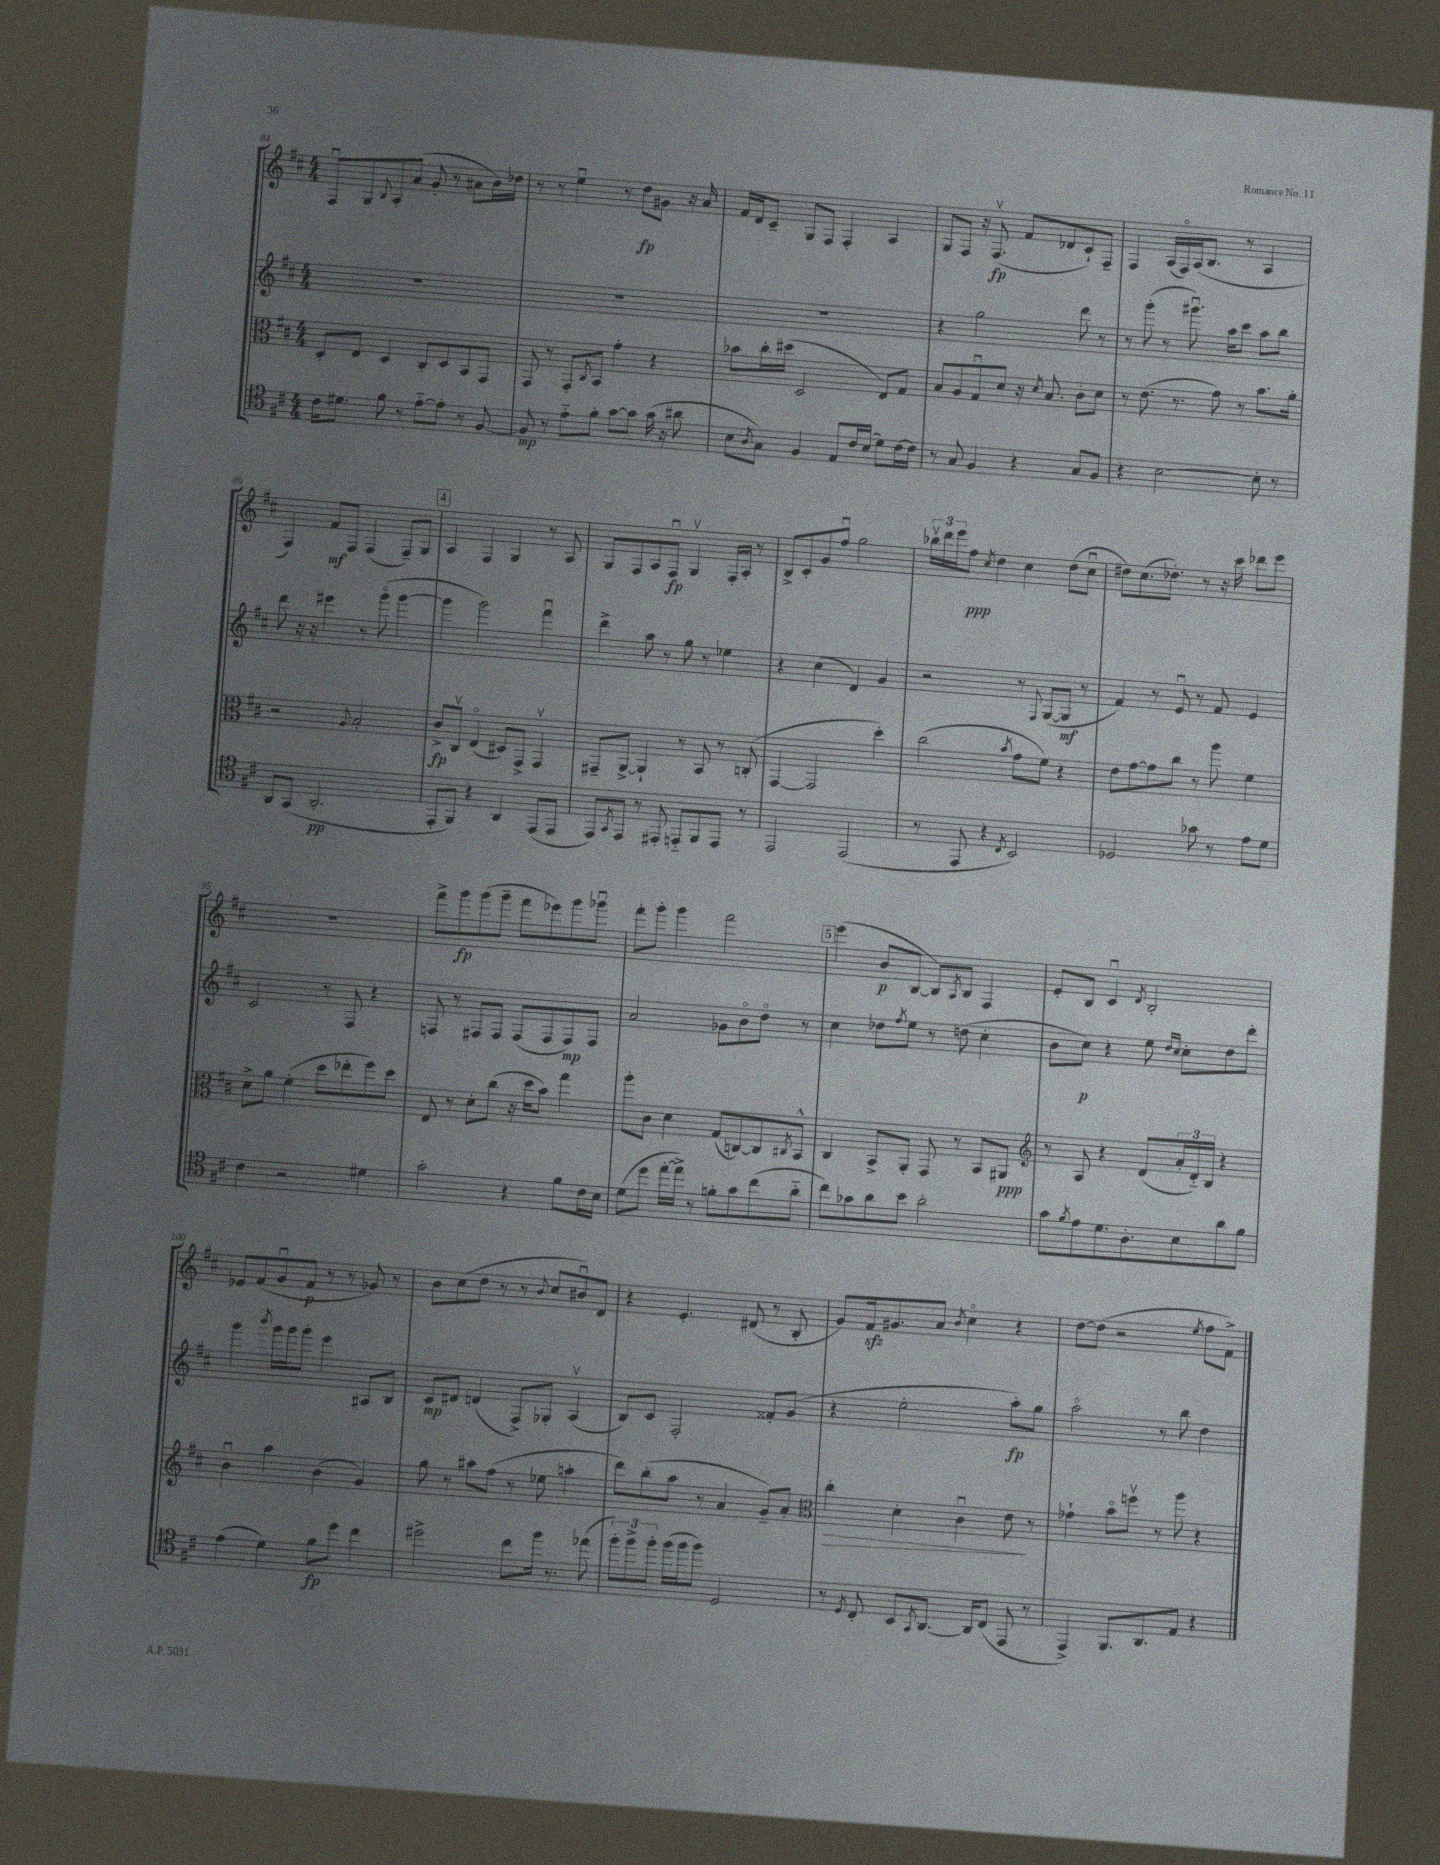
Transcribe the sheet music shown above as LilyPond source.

<<
\new StaffGroup <<
\new Staff = "s0" {
    \clef treble \key d \major \numericTimeSignature \time 4/4
    fis8\downbow g8 \appoggiatura { b8 } a8-. a'8( g'8-. r8 ais'8 b'16) des''16 |
    r8 r8 e''4\downbow r8 d''8\fp gis'8 r16 a'16 |
    fis'16 d'16 cis'8-- g8 fis8 fis4-. a4 |
    g8 fis8 r16 fis8.\upbow\fp( fis'8 des'8 cis'8-!) fis8-- |
    fis4 a16( fis16\flageolet) a16( b8. r8 a4 |
    fis4) fis'8\mf fis8 fis4( fis8--) g8 |
    \mark \markup { \box "4" } a4 fis4 g4 r8 a8 |
    g8 fis8 a8 fis8\downbow\fp g4\upbow fis16-. a16-. r8 |
    b8-> cis'8-. g'8 fis''8\downbow g''2 |
    \tuplet 3/2 { bes''16\upbow d'''16 e'''16 } fis''8\ppp \acciaccatura { cis''8 } d''4 cis''4 d''8( cis''8\downbow |
    dis''8) cis''8.( des''8.-.) r8 r16 cis'''16 des'''8 e'''8 |
    R1 |
    fis'''8-> g'''8\fp g'''8( g'''8-- fis'''8 ees'''8) g'''8 ges'''8\downbow |
    fis'''8-. g'''8-. g'''4 fis'''2 |
    \mark \markup { \box "5" } e'''4( b'8\p b8~ b8) \acciaccatura { a8 } b8 fis4 |
    e'8-. b8 cis'4\downbow \acciaccatura { d'8 } b2-. |
    ees'8 fis'8( g'8\downbow fis'8\p r8 r8 ges'8) r8 |
    b'8 cis''8( d''8 r8 r8 \appoggiatura { b'8 } cis''8 bis'8\downbow) d'8 |
    r4 e'4.-. dis'8( r8 b8-. |
    g'8) fis'16\sfz gis'8. a'8 \acciaccatura { b'8 } cis''4\flageolet r4 |
    d''8~ d''8( r2 \acciaccatura { e''8 } fis''8 fis'8->) \bar "|." |
}
\new Staff = "s1" {
    \clef treble \key d \major \numericTimeSignature \time 4/4
    R1 |
    R1 |
    R1 |
    r4 g''2 d'''8 r8 |
    r8 g'''8-.( r8 gis'''8.\downbow) a''16 cis'''8 a''8 b''8 |
    d'''8 r16 r16 eis'''4 r8 g'''8\flageolet( g'''4~ |
    \mark \markup { \box "4" } g'''4 g'''2) fis'''4\downbow |
    d'''4-> a''8 r8 g''8 r8 ees''4 |
    r4 cis''4( d'4) g'4 |
    r2 r8 \appoggiatura { fis8 } g8~( g8\mf r8 |
    fis'4) r8 e'8\downbow r8 fis'8 e'4 |
    cis'2 r8 fis8 r4 |
    f8 r8 fis8 fis8 fis8( fis8 fis8\mp) fis8 |
    a'2 ges'8 b'8\flageolet d''8\flageolet r8 |
    \mark \markup { \box "5" } cis''4 des''8 \acciaccatura { fis''8 } e''8 r8 d''8( cis''4-. |
    b'8 cis''8\p) r4 e''8 \grace { d''16 cis''16 } cis''8-. d''8 d'''8-. |
    g'''4 \acciaccatura { b'''8 } g'''16 g'''16 g'''8-. e'''4 ais8 b8 |
    cis'8\mp dis'8 d'4( fis8->) ges8-. a4\upbow( |
    b8) cis'8 fis2-. fisis'8-. g'8( |
    r4 e''2-. a''8-.\fp) g''8 |
    a''2\flageolet r8 b''8 d''4 \bar "|." |
}
\new Staff = "s2" {
    \clef alto \key d \major \numericTimeSignature \time 4/4
    d8-. e8 d4 cis8-. d8 b,8 g,8 |
    g,8 r8 g,8-. \acciaccatura { cis8 } b,8 g'4-. r4 |
    bes'8 cis''16-. dis''16( d2 e8) g8 |
    b8 a8 g8\downbow d'8 r16 \acciaccatura { d'8 } b8. cis'8-. d'8 |
    r8 e'8.( r8. g'8) r8 b'8. a'16-. |
    r2 \appoggiatura { a8 } b2-. |
    \mark \markup { \box "4" } cis'8->\fp cis8\upbow e4\flageolet( dis8) g,8-> g,4\upbow |
    gis,8-- a,8~-> a,4-! r8 b,8 r8 c8-.( |
    g,4~ g,2 d''4-.) |
    cis''2( \acciaccatura { b'8 } g'8 fis'8) r4 |
    e'8 g'8~ g'8 cis''8 r8 a''8 fis'4 |
    d'8-> a'8 fis'4-.( d''8 ees''8-. fis''8) d''8 |
    e8 r8 d'8-. cis''8( r16 d''16 b'8) g''4 |
    a''8-. cis'8 d'4 g8( c8~) c8 \acciaccatura { cis8 } b,8-^ |
    \mark \markup { \box "5" } cis4 b,8-> a,8-. g,8 r8 b,8 ais,8\ppp |
    \clef treble r8 a8 r4 d'8( \tuplet 3/2 { a'16-. d'16-_) b16 } r4 |
    b'4\downbow a''4 b'4( g'4) |
    g''8 r8 ais''8 fis''8( r8 ees''8 a''4-. |
    d'''8) b''8-.( a''8 r8 a'4 g'8--) a'8-. |
    \clef alto cis''4-.\> d'4-. cis'4\downbow e'8\! r8 |
    ges'4-! b'8\flageolet f''8\upbow r8 a''8 r4 \bar "|." |
}
\new Staff = "s3" {
    \clef tenor \key d \major \numericTimeSignature \time 4/4
    cis'16 dis'8. fis'8 r8 e'8~-_ e'8-. r8 fis8~ |
    fis8\mp r8 e'8-_ fis'8-. g'8~ g'8 g'16( r16 ais'8 |
    b8 \acciaccatura { a8 } g8) fis4 e8 cis'16 b16( d'8) cis'16~ cis'16 |
    r8 g8 fis4 r4 g8 fis8 |
    r4 b2~ b8-. r8 |
    a,8 g,8( a,2.-.\pp |
    \mark \markup { \box "4" } e,8-. fis,8) r4 a,4 e,8( e,8 |
    e,8) \acciaccatura { g,8 } e,8 r8 eis,8-. e,8-_ fis,8 e,8 r8 |
    e,2 e,2( |
    r8 e,8 r4 \acciaccatura { cis8 } b,2) |
    des2 ges'8 r8 e'8 d'8 |
    cis'4 r2 dis'4 |
    g'2-. r4 fis'8 cis'16 b16 |
    d'8( d''8 e''16~-. e''16->) r8 f'8-. g'8 cis''8( a'8-_ |
    \mark \markup { \box "5" } cis''8) ges'8 a'8 b'8 a'2-. |
    g'8 \acciaccatura { fis'8 } e'8 d'8. a8.-. b8 a'8 fis'8 |
    e'4( d'4) fis'8\fp d''8 cis''4 |
    dis''2-> cis''8 fis''16 r8. ees''8( |
    \tuplet 3/2 { fis''8-.) fis''8-> fis''8-. } fis''16( fis''16 fis''8) d2 |
    r8 \acciaccatura { d8 } cis8-. b,8 \acciaccatura { g,8 } a,8.~ a,16 cis8( e,8 r8 |
    e,4->) fis,8. a,8. e8 r4 \bar "|." |
}
>>
>>
\layout { \context { \Score currentBarNumber = #84 } }
